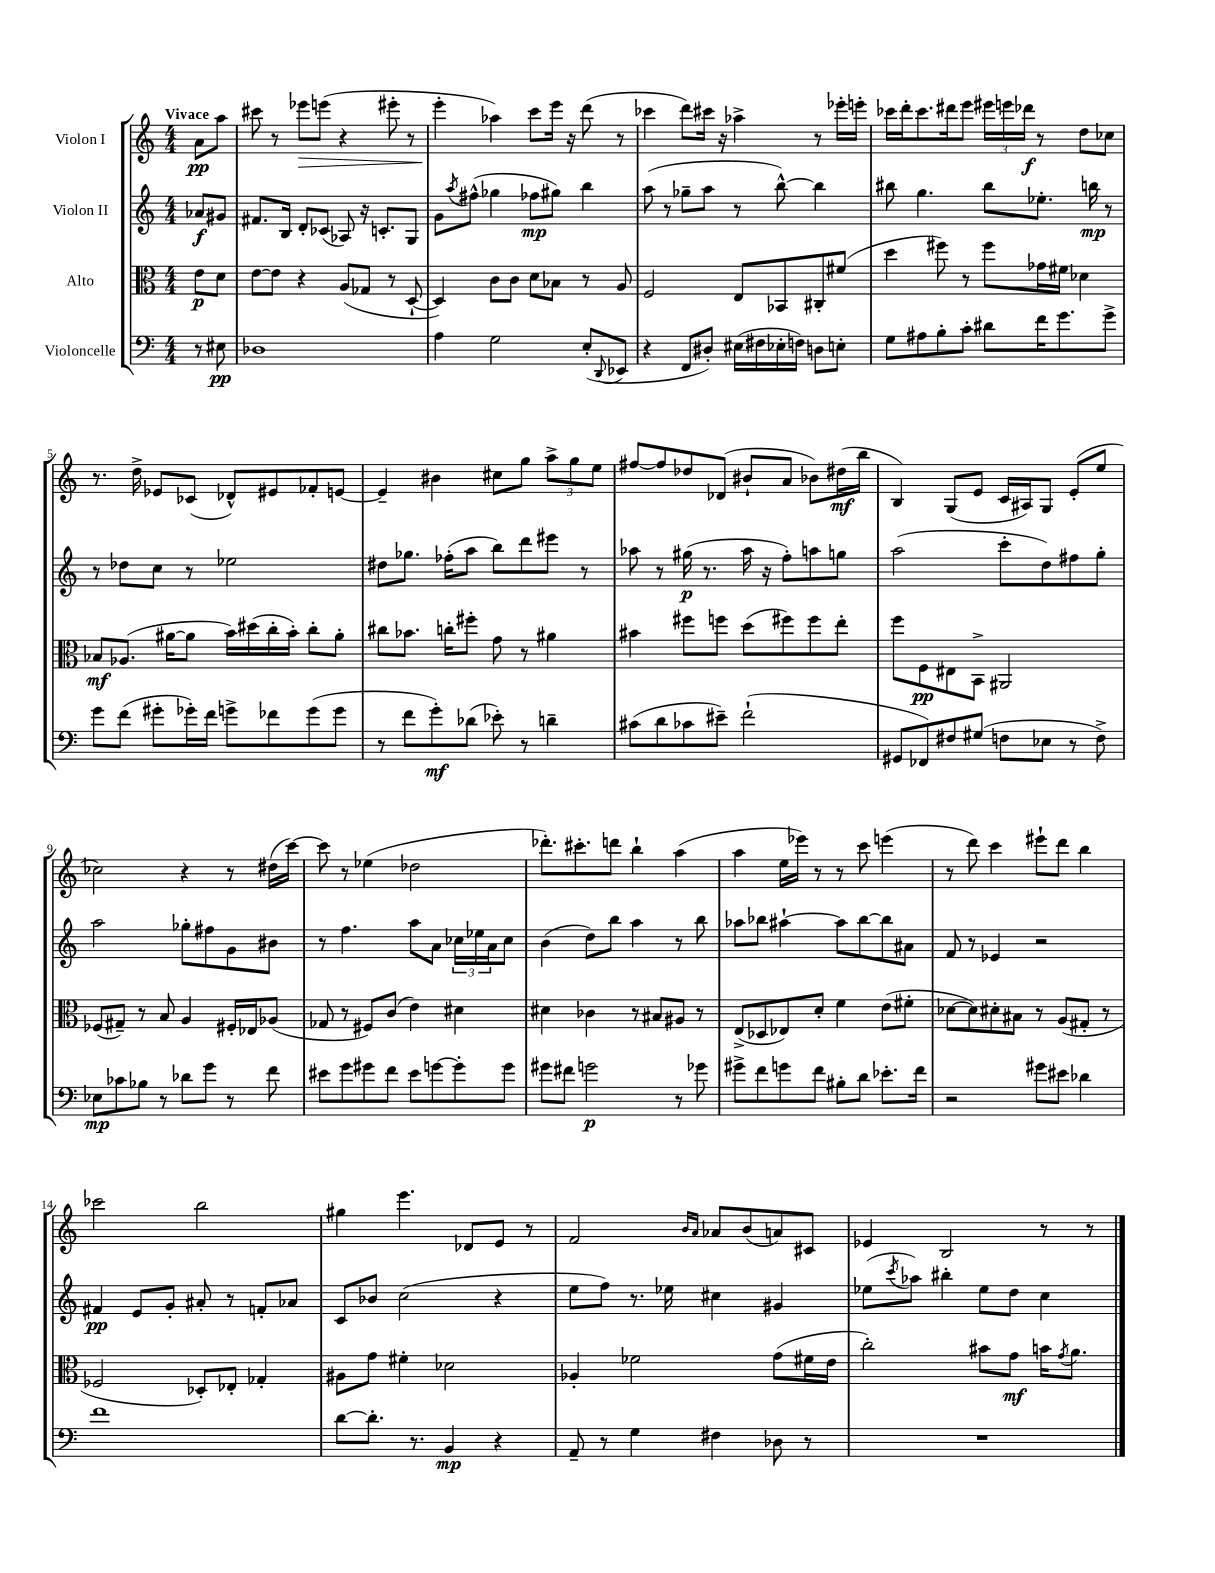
<<
\new StaffGroup <<
\new Staff = "s0" \with { instrumentName = "Violon I" } {
    \clef treble \key c \major \numericTimeSignature \time 4/4 \partial 4 \tempo "Vivace"
    a'8\pp a''8 |
    cis'''8 r8 ees'''8\> e'''8( r4 eis'''8-. r8 |
    e'''4-.\! aes''4) c'''8 e'''16 r16 d'''8( r8 |
    ces'''4 d'''8) cis'''16 r16 aes''4-> r8 ees'''16-. e'''16-. |
    ces'''16 d'''16-. ces'''8. dis'''16 e'''8 \tuplet 3/2 { eis'''16 e'''16 des'''16\f } r8 d''8 ces''8 |
    r8. d''16-> ees'8 ces'8( des'8-^) eis'8 fes'8-. e'8~ |
    e'4-- bis'4 cis''8 g''8 \tuplet 3/2 { a''8-> g''8 e''8 } |
    fis''8~ fis''8 des''8 des'8( bis'8-! a'8 bes'8) dis''16\mf( b''16 |
    b4) g8( e'8 c'16 ais16) g8 e'8-.( e''8 |
    ces''2) r4 r8 dis''16( c'''16~) |
    c'''8 r8 ees''4( des''2 |
    des'''8.-.) cis'''8.-. d'''8 b''4-! a''4( |
    a''4 e''16 ees'''16) r8 r8 c'''8 e'''4( |
    r8 d'''8) c'''4 eis'''8-! d'''8 b''4 |
    ces'''2 b''2 |
    gis''4 e'''4. des'8 e'8 r8 |
    f'2 \grace { b'16 a'16 } aes'8 b'8( a'8) cis'8 |
    ees'4 b2 r8 r8 \bar "|." |
}
\new Staff = "s1" \with { instrumentName = "Violon II" } {
    \clef treble \key c \major \numericTimeSignature \time 4/4 \partial 4
    aes'8\f gis'8 |
    fis'8. b16 d'8-. ces'8( aes8) r16 c'8.-. g8 |
    g'8 \acciaccatura { a''8 } fis''8-^( ges''4 fes''8\mp gis''8) b''4 |
    a''8( r8 ges''8-- a''8 r8 b''8~-^) b''4 |
    bis''8 g''4. bis''8 ees''8.-. b''16\mp r8 |
    r8 des''8 c''8 r8 ees''2 |
    dis''8 ges''8. fes''16-.( a''8 b''8) d'''8 eis'''8 r8 |
    aes''8 r8 gis''16\p( r8. aes''16 r16 f''8-.) a''8 g''8 |
    a''2( c'''8-. d''8) fis''8 g''8-. |
    a''2 ges''8-. fis''8 g'8 bis'8 |
    r8 f''4. a''8 a'8 \tuplet 3/2 { ces''16 ees''16 a'16 } ces''8 |
    b'4( d''8) b''8 a''4 r8 b''8 |
    aes''8 bes''8 ais''4~-! ais''8 bes''8~ bes''8 ais'8 |
    f'8 r8 ees'4 r2 |
    fis'4\pp e'8 g'8-. ais'8-. r8 f'8-. aes'8 |
    c'8 bes'8 c''2( r4 |
    e''8 f''8) r8. ees''16 cis''4 gis'4 |
    ees''8( \acciaccatura { c'''8 } aes''8) bis''4-. ees''8 d''8 c''4 \bar "|." |
}
\new Staff = "s2" \with { instrumentName = "Alto" } {
    \clef alto \key c \major \numericTimeSignature \time 4/4 \partial 4
    e'8\p d'8 |
    e'8~ e'8 r4 a8( ges8 r8 d8~-! |
    d4) c'8 c'8 d'8 bes8 r8 a8 |
    f2 e8 bes,8 cis8-. fis'8( |
    d''4 fis''8) r8 fis''8 ges'16 fis'16 des'4 |
    bes8\mf aes8.( ais'16~ ais'8 b'16) dis''16( c''16-. b'16-.) c''8-. ais'8-. |
    cis''8 bes'8. c''16-. fis''8-. g'8 r8 ais'4 |
    bis'4 fis''8 f''8 d''8( fis''8) fis''8 e''8-. |
    f''8 f8\pp eis8 b,8-> ais,2 |
    fes8( gis8--) r8 b8 a4 fis16-. ees16 aes8( |
    ges8 r8 fis8) c'8( e'4) dis'4 |
    dis'4 ces'4 r8 bis8 ais8 r8 |
    e8->( des8 ees8) d'8-. f'4 e'8( fis'8-. |
    des'8~ des'8) dis'8-. bis8 r8 a8( gis8-. r8 |
    fes2 des8-.) ees8-. ges4-. |
    ais8 g'8 fis'4-. des'2 |
    aes4-. fes'2 g'8( fis'16 e'16 |
    c''2-.) bis'8 g'8\mf b'16 \acciaccatura { g'8 } a'8. \bar "|." |
}
\new Staff = "s3" \with { instrumentName = "Violoncelle" } {
    \clef bass \key c \major \numericTimeSignature \time 4/4 \partial 4
    r8 eis8\pp |
    des1 |
    a4 g2 e8-.( \appoggiatura { d,8 } ees,8 |
    r4 f,8 dis8-.) eis16( fis16 ees16-. f16) d8 e8-. |
    g8 ais8 b8-. c'8-. dis'8 f'16 g'8. g'8-> |
    g'8 f'8( gis'8-. ges'16-.) f'16 g'8-> fes'8 g'8( g'8 |
    r8 f'8 g'8-.\mf) des'8( ees'8-.) r8 d'4-- |
    cis'8( d'8 ces'8 eis'8--) f'2-!( |
    gis,8 fes,8) fis8 gis8( f8 ees8 r8 f8->) |
    ees8\mp ces'8 bes8 r8 des'8 g'8 r8 f'8 |
    eis'8 g'8 gis'8 f'8 eis'8 g'8~ g'8-. g'8 |
    gis'8 fis'8 g'2\p r8 ges'8 |
    gis'8-> f'8 g'8 f'8 bis8-. d'8 ees'8.-. f'16 |
    r2 gis'8 eis'8 des'4 |
    f'1 |
    d'8~ d'8.-. r8. b,4\mp r4 |
    a,8-- r8 g4 fis4 des8 r8 |
    R1 \bar "|." |
}
>>
>>
